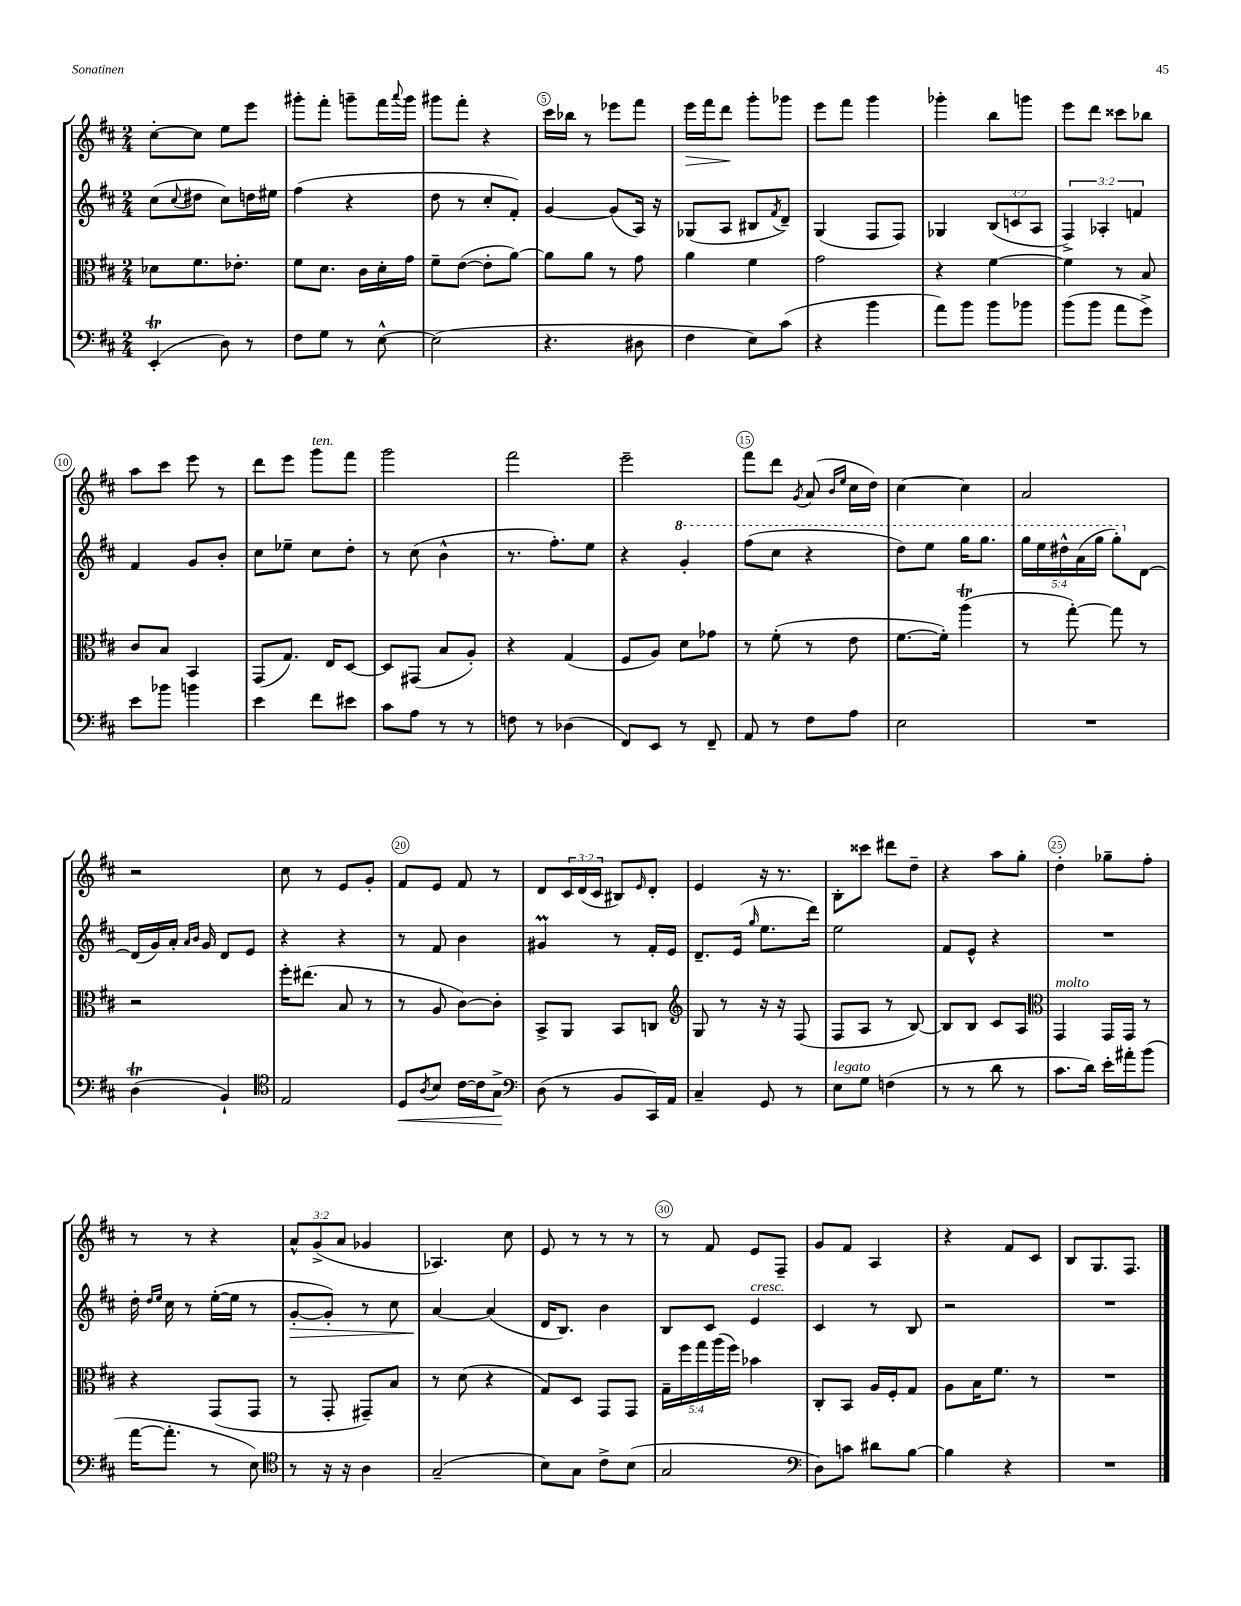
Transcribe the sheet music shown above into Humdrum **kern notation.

**kern	**kern	**kern	**kern
*staff4	*staff3	*staff2	*staff1
*clefF4	*clefC3	*clefG2	*clefG2
*k[f#c#]	*k[f#c#]	*k[f#c#]	*k[f#c#]
*M2/4	*M2/4	*M2/4	*M2/4
(4EE'	8d-	(8cc#	[8cc#'
.	.	8qqcc#	.
.	8.f#	8dd#	8cc#]
8D)	.	8cc#)	8ee
.	8.e-'	.	.
8r	.	16dd	8eee
.	.	16ee#	.
=	=	=	=
8F#	8f#	(4ff#	8ggg#'
8G	8.d	.	8fff#'
8r	.	4r	8ggg~
.	16c#	.	.
[8E^^	16d'	.	16fff#
.	.	.	8qqaaa
.	16g	.	16ggg
=	=	=	=
(2E]	8f#~	8dd	8ggg#
.	([8e	8r	8fff#'
.	8e']	8cc#'	4r
.	[8a)	8f#')	.
=	=	=	=
4.r	8a]	[4g	16ccc#
.	.	.	16bb-
.	8a	.	8r
.	8r	(8g]	8eee-
8D#	8g	16A)	8fff#
.	.	16r	.
=	=	=	=
4F#	4a	(8G-	16eee
.	.	.	16fff#
.	.	8A	8ddd
8E)	4f#	8B#	8ggg'
.	.	8qf#	.
(8c#	.	8d~)	8ggg-
=	=	=	=
4r	2g	(4G	8eee
.	.	.	8fff#
4b	.	8F#	4ggg
.	.	8F#)	.
=	=	=	=
8a)	4r	4G-	4ggg-'
8b	.	.	.
8b	[4f#	(12B	8bb
.	.	12c	.
8b-	.	.	8ggg
.	.	12A	.
=	=	=	=
(8b	4f#]	6F#^)	8eee
8b	.	.	8ddd
.	.	6A-'	.
8a	8r	.	8ccc##
.	.	6f	.
8g^)	8B	.	8bb-
=	=	=	=
8e	8c#	4f#	8aa
8b-	8B	.	8ccc#
4b	4BB	8g	8eee
.	.	8b'	8r
=	=	=	=
4e	(8GG	8cc#	8ddd
.	8.G)	8ee-~	8eee
8f#	.	8cc#	8ggg
.	16E	.	.
8e#	[8D	8dd'	8fff#
=	=	=	=
8c#	8D]	8r	2ggg
8A	(8GG#	(8cc#	.
8r	8B	4b^^	.
8r	8A')	.	.
=	=	=	=
8F	4r	8.r	2fff#
8r	.	.	.
.	.	8.ff#')	.
(4D-	(4G	.	.
.	.	8ee	.
=	=	=	=
8FF#)	8F#	4r	2eee~
8EE	8A)	.	.
8r	8d	4gg'	.
8FF#~	8g-	.	.
=	=	=	=
8AA	8r	(8fff#	8fff#
8r	(8f#'	8ccc#	8ddd
.	.	.	8qg
8F#	8r	4r	(8a
.	.	.	16qqb
.	.	.	16qqee
8A	8e	.	16cc#
.	.	.	16dd)
=	=	=	=
2E	[8.f#	8ddd)	[4cc#
.	.	8eee	.
.	16f#'])	.	.
.	(4aa	16ggg	4cc#]
.	.	8.ggg	.
=	=	=	=
2r	8r	20ggg	2a
.	.	20eee	.
.	.	20ddd#^^	.
.	[8gg')	.	.
.	.	(20aa	.
.	.	20ggg	.
.	8gg]	8ggg')	.
.	8r	[8d	.
=	=	=	=
(4D	2r	(16d]	2r
.	.	16g)	.
.	.	16a'	.
.	.	16qqa	.
.	.	16qqb	.
.	.	16g	.
4BB`)	.	8d	.
.	.	8e	.
=	=	=	=
*clefC4	*	*	*
2E	16ff#'	4r	8cc#
.	(8.ee#	.	.
.	.	.	8r
.	8B	4r	8e
.	8r	.	8g'
=	=	=	=
8D	8r	8r	8f#
8qA	.	.	.
8B	8A	8f#	8e
[16c#	[8c#)	4b	8f#
16c#]	.	.	.
8G^	8c#']	.	8r
=	=	=	=
*clefF4	*	*	*
(8D	8BB^	4g#	8d
8r	8AA	.	24c#
.	.	.	(24d
.	.	.	24c#
8BB	8BB	8r	8B#)
.	.	.	16qqe
16CC#)	8C	16f#'	8d'
16AA	.	16e	.
=	=	=	=
*	*clefG2	*	*
4C#~	8G	8.d~	4e
.	8r	.	.
.	.	(16e	.
.	.	16qqgg	.
8GG	16r	8.ee	16r
.	16r	.	8.r
8r	(8F#	.	.
.	.	16ddd)	.
=	=	=	=
8E	8F#	2ee	8B'
8G	8A	.	8ccc##
(4F	8r	.	8ddd#
.	[8B)	.	8dd~
=	=	=	=
8r	8B]	8f#	4r
8r	8B	8e^^	.
8d	8c#	4r	8aa
8r	8A	.	8gg'
=	=	=	=
*	*clefC3	*	*
8.c#	4GG	2r	4dd'
16d)	.	.	.
16e'	16GG	.	8gg-~
16a#'	16GG	.	.
(8b	8r	.	8ff#'
=	=	=	=
[16a	4r	16dd'	8r
.	.	16qqdd	.
.	.	16qqee	.
8.a']	.	16cc#	.
.	.	8r	8r
8r	(8GG	([16ee'	4r
.	.	16ee]	.
8E)	8GG	8r	.
=	=	=	=
*clefC4	*	*	*
8r	8r	[8g'	12a^^
.	.	.	(12g^
16r	8GG'	8g'])	.
.	.	.	12a
16r	.	.	.
4A	8GG#~)	8r	4g-
.	8B	8cc#	.
=	=	=	=
(2G~	8r	[4a	4.A-)
.	(8d	.	.
.	4r	(4a]	.
.	.	.	8cc#
=	=	=	=
8B)	8G)	16d	8e
.	.	8.B)	.
8G	8D	.	8r
8c#^	8GG	4b	8r
(8B	8GG	.	8r
=	=	=	=
2G	20G~	8B	8r
.	20ff#	.	.
.	20gg	.	.
.	.	8c#	8f#
.	(20aa	.	.
.	20ff#)	.	.
.	4b-	4e	8e
.	.	.	8F#~
=	=	=	=
*clefF4	*	*	*
8D)	8C#'	4c#	8g
8c	8BB	.	8f#
8d#	16A	8r	4A
.	16F#'	.	.
[8B	8G	8B	.
=	=	=	=
4B]	8A	2r	4r
.	16B	.	.
.	8.f#	.	.
4r	.	.	8f#
.	8r	.	8c#
=	=	=	=
2r	2r	2r	8B
.	.	.	8.G
.	.	.	8.F#
==	==	==	==
*-	*-	*-	*-
